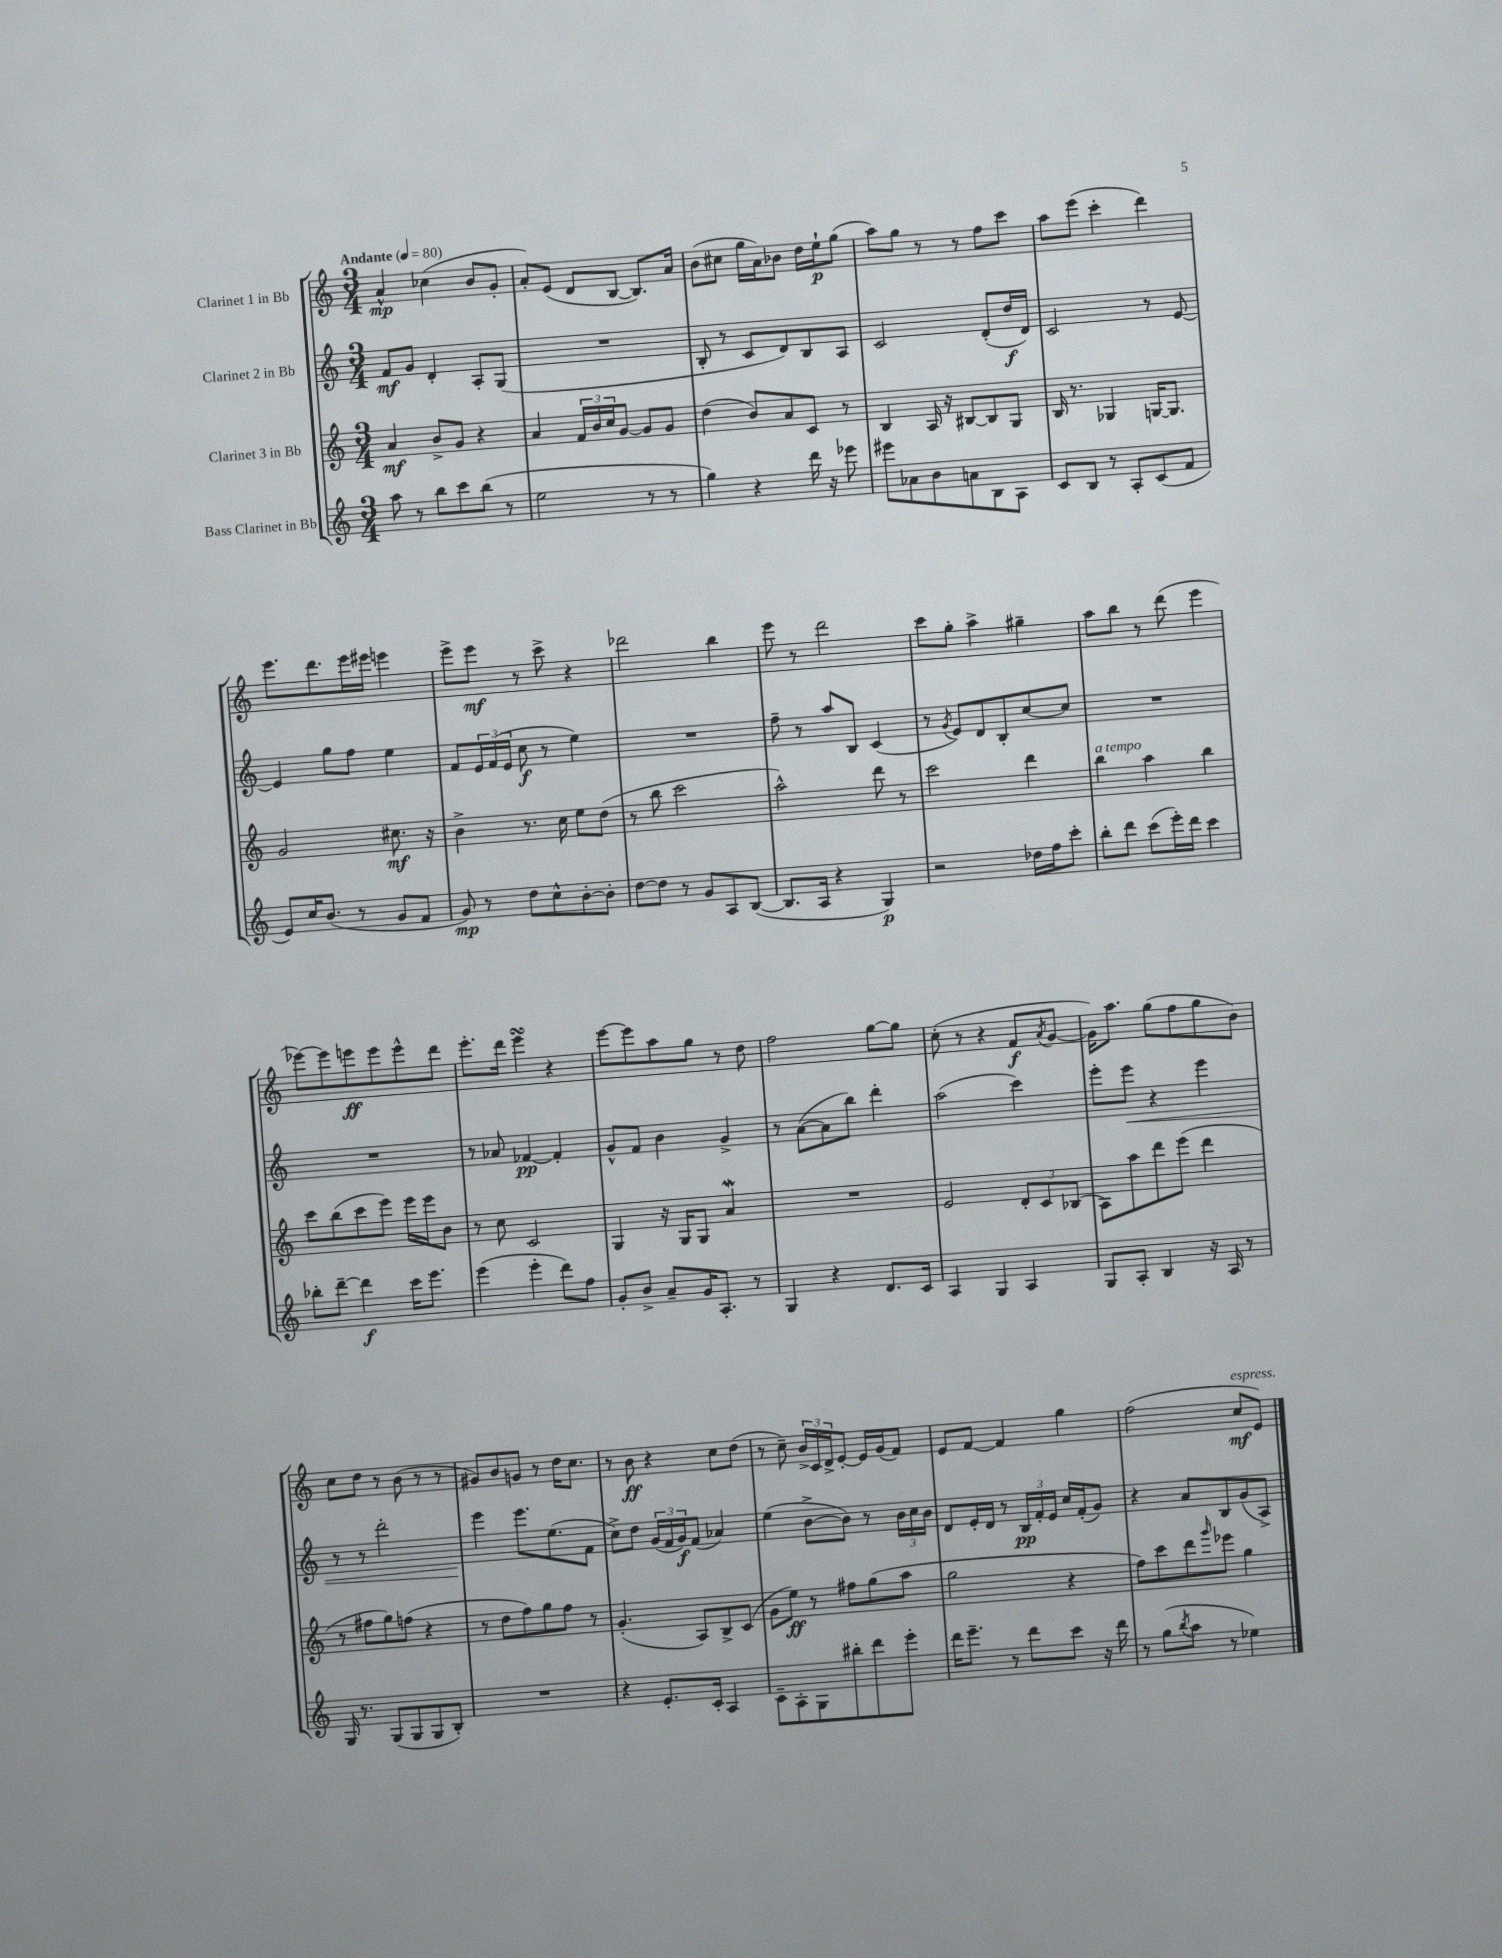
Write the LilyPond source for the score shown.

<<
\new StaffGroup <<
\new Staff = "s0" \with { instrumentName = "Clarinet 1 in Bb" } {
    \clef treble \key c \major \numericTimeSignature \time 3/4 \tempo "Andante" 4 = 80
    a'4-^\mp ces''4( b'8 g'8-. |
    a'8-.) e'8( d'8 b8~ b8.) a'16 |
    b'8( cis''8 g''16 a'16) bes'8 d''16 e''16-!\p g''8( |
    a''8) g''8 r8 r8 f''8 c'''8 |
    a''8 e'''8( c'''4-. d'''4) |
    e'''8. d'''8. e'''16 eis'''16 e'''4 |
    e'''8-> e'''8\mf r8 c'''8-> r4 |
    des'''2 b''4 |
    e'''8 r8 d'''2 |
    c'''8 g''8-. a''4-> gis''4-- |
    a''8 b''8 r8 d'''8( e'''4 |
    ees'''8~) ees'''8 e'''8\ff e'''8 e'''8-^ d'''8 |
    e'''8.-. d'''16 e'''4\turn r4 |
    e'''8~ e'''8 a''8 g''8 r8 d''8 |
    f''2 g''8~ g''8 |
    c''8-.( r8 r4 f'8\f \acciaccatura { a'8 } g'8~ |
    g'16) a''8. g''8( f''8 g''8 b'8) |
    c''8 d''8 r8 b'8( r8 r8 |
    gis'8) b'8 g'8 r8 d''16 c''8. |
    r8 b'8\ff r4 c''8 d''8( |
    r8 c''8--) \tuplet 3/2 { b'16-> c'16 d'16-> } e'8~-. e'16 g'16( f'8) |
    e'8 f'8~ f'4 g''4 |
    f''2( c''8\mf^\markup { \italic "espress." } e'8) \bar "|." |
}
\new Staff = "s1" \with { instrumentName = "Clarinet 2 in Bb" } {
    \clef treble \key c \major \numericTimeSignature \time 3/4
    f'8\mf g'8 d'4-. a8-. g8( |
    R2. |
    b8-. r8 c'8 d'8) b8 a8 |
    c'2 d'8-.( d''16\f d'16) |
    c'2 r8 e'8~ |
    e'4 g''8 f''8 e''4 |
    f'8 \tuplet 3/2 { e'16 f'16( e'16 } c''8\f r8 e''4) |
    R2. |
    f''8-- r8 a''8 b8 c'4( |
    r8 \acciaccatura { g'8 } e'8) d'8 b8-. c''8~ c''8 |
    R2. |
    R2. |
    r8 aes'8 fes'4~\pp fes'4-. |
    g'8-^ f'8 b'4 g'4-> |
    r8 a'8~( a'8 b''8) d'''4-. |
    a''2( c'''4) |
    e'''8-. e'''8\< r4 e'''4 |
    r8 r8 d'''2-. |
    e'''4\! e'''8. e''8.( f'8 |
    c''8->) d''8 \tuplet 3/2 { g'16( f'16 g'16\f) } f'8( aes'4) |
    e''4( b'8~-> b'8) r8 \tuplet 3/2 { b'16 c''16 b'16 } |
    d'8 e'16-. d'16 r8 \tuplet 3/2 { b16\pp f'16-. e'16 } c''16 f'16-.( g'8) |
    r4 a'8 b8 g'8( a8->) \bar "|." |
}
\new Staff = "s2" \with { instrumentName = "Clarinet 3 in Bb" } {
    \clef treble \key c \major \numericTimeSignature \time 3/4
    a'4\mf b'8-> g'8 r4 |
    a'4 \tuplet 3/2 { f'16 b'16 c''16 } g'8~ g'8 g'8 |
    d''4( b'8) a'8 c'8 r8 |
    b4 a16 r16 bis8~ bis8 g8 |
    b16 r8. ges4 g16~ g8. |
    g'2 cis''8.\mf r16 |
    b'4-> r8. c''16 e''8 d''8( |
    r8 b''8 c'''2 |
    a''2-^) d'''8 r8 |
    c'''2 d'''4 |
    b''4^\markup { \italic "a tempo" } a''4 b''4 |
    c'''8 b''8( c'''8 e'''8) e'''16 e'''16 b'8 |
    r8 c''8 c'2 |
    g4 r16 g16 g8 a'4\mordent |
    R2. |
    e'2 \tuplet 3/2 { d'8-. c'8 bes8( } |
    a8) a''8 d'''8 e'''8( d'''4 |
    r8 fis''8 g''8) f''8( r4 |
    r8 d''8 f''8) g''8 f''8 r8 |
    g'4.-.( a8) b8-> c'8( |
    g'8 e''8\ff) r8 fis''8 g''8( a''8 |
    g''2 r4 |
    f''8) c'''8 d'''8 \grace { g'''16 } ees'''8 g''4 \bar "|." |
}
\new Staff = "s3" \with { instrumentName = "Bass Clarinet in Bb" } {
    \clef treble \key c \major \numericTimeSignature \time 3/4
    a''8 r8 b''8 c'''8 b''8( r8 |
    e''2 r8 r8 |
    g''4) r4 d'''16 r16 ees'''8 |
    eis'''8 aes'8 b'8 a'8 b8 a8 |
    c'8 b8 r8 a8-. c'8( f'8 |
    e'8) c''16 b'8.( r8 g'8 f'8 |
    g'8\mp) r8 d''8 c''8-^ b'8~-. b'8-. |
    d''8~ d''8 r8 g'8 a8 b8~( |
    b8. a16 r4 g4\p) |
    r2 des''16 f''16 c'''8-. |
    b''8-. d'''8 c'''8( e'''16-.) d'''16 c'''4 |
    bes''8-. d'''8~-- d'''4\f c'''16 e'''8. |
    e'''4( e'''4-. d'''8) f''8 |
    g'8-. b'8-> a'8-- g'16 a8.-. r8 |
    g4 r4 d'8. c'16 |
    a4 g4 a4 |
    g8 a8-. b4 r16 a16 r8 |
    g16 r8. g8( g8 g8 b8-.) |
    R2. |
    r4 e'8.-. c'16-. a4 |
    c'8-- a8-. g8 bis''8-. d'''8 e'''8-. |
    d'''16 e'''8.-- r8 d'''8 c'''8 r16 d'''16 |
    r8 g''8( \acciaccatura { b''8 } a''8 r8 ees''4) \bar "|." |
}
>>
>>
\layout { \context { \Score \remove "Bar_number_engraver" } }
